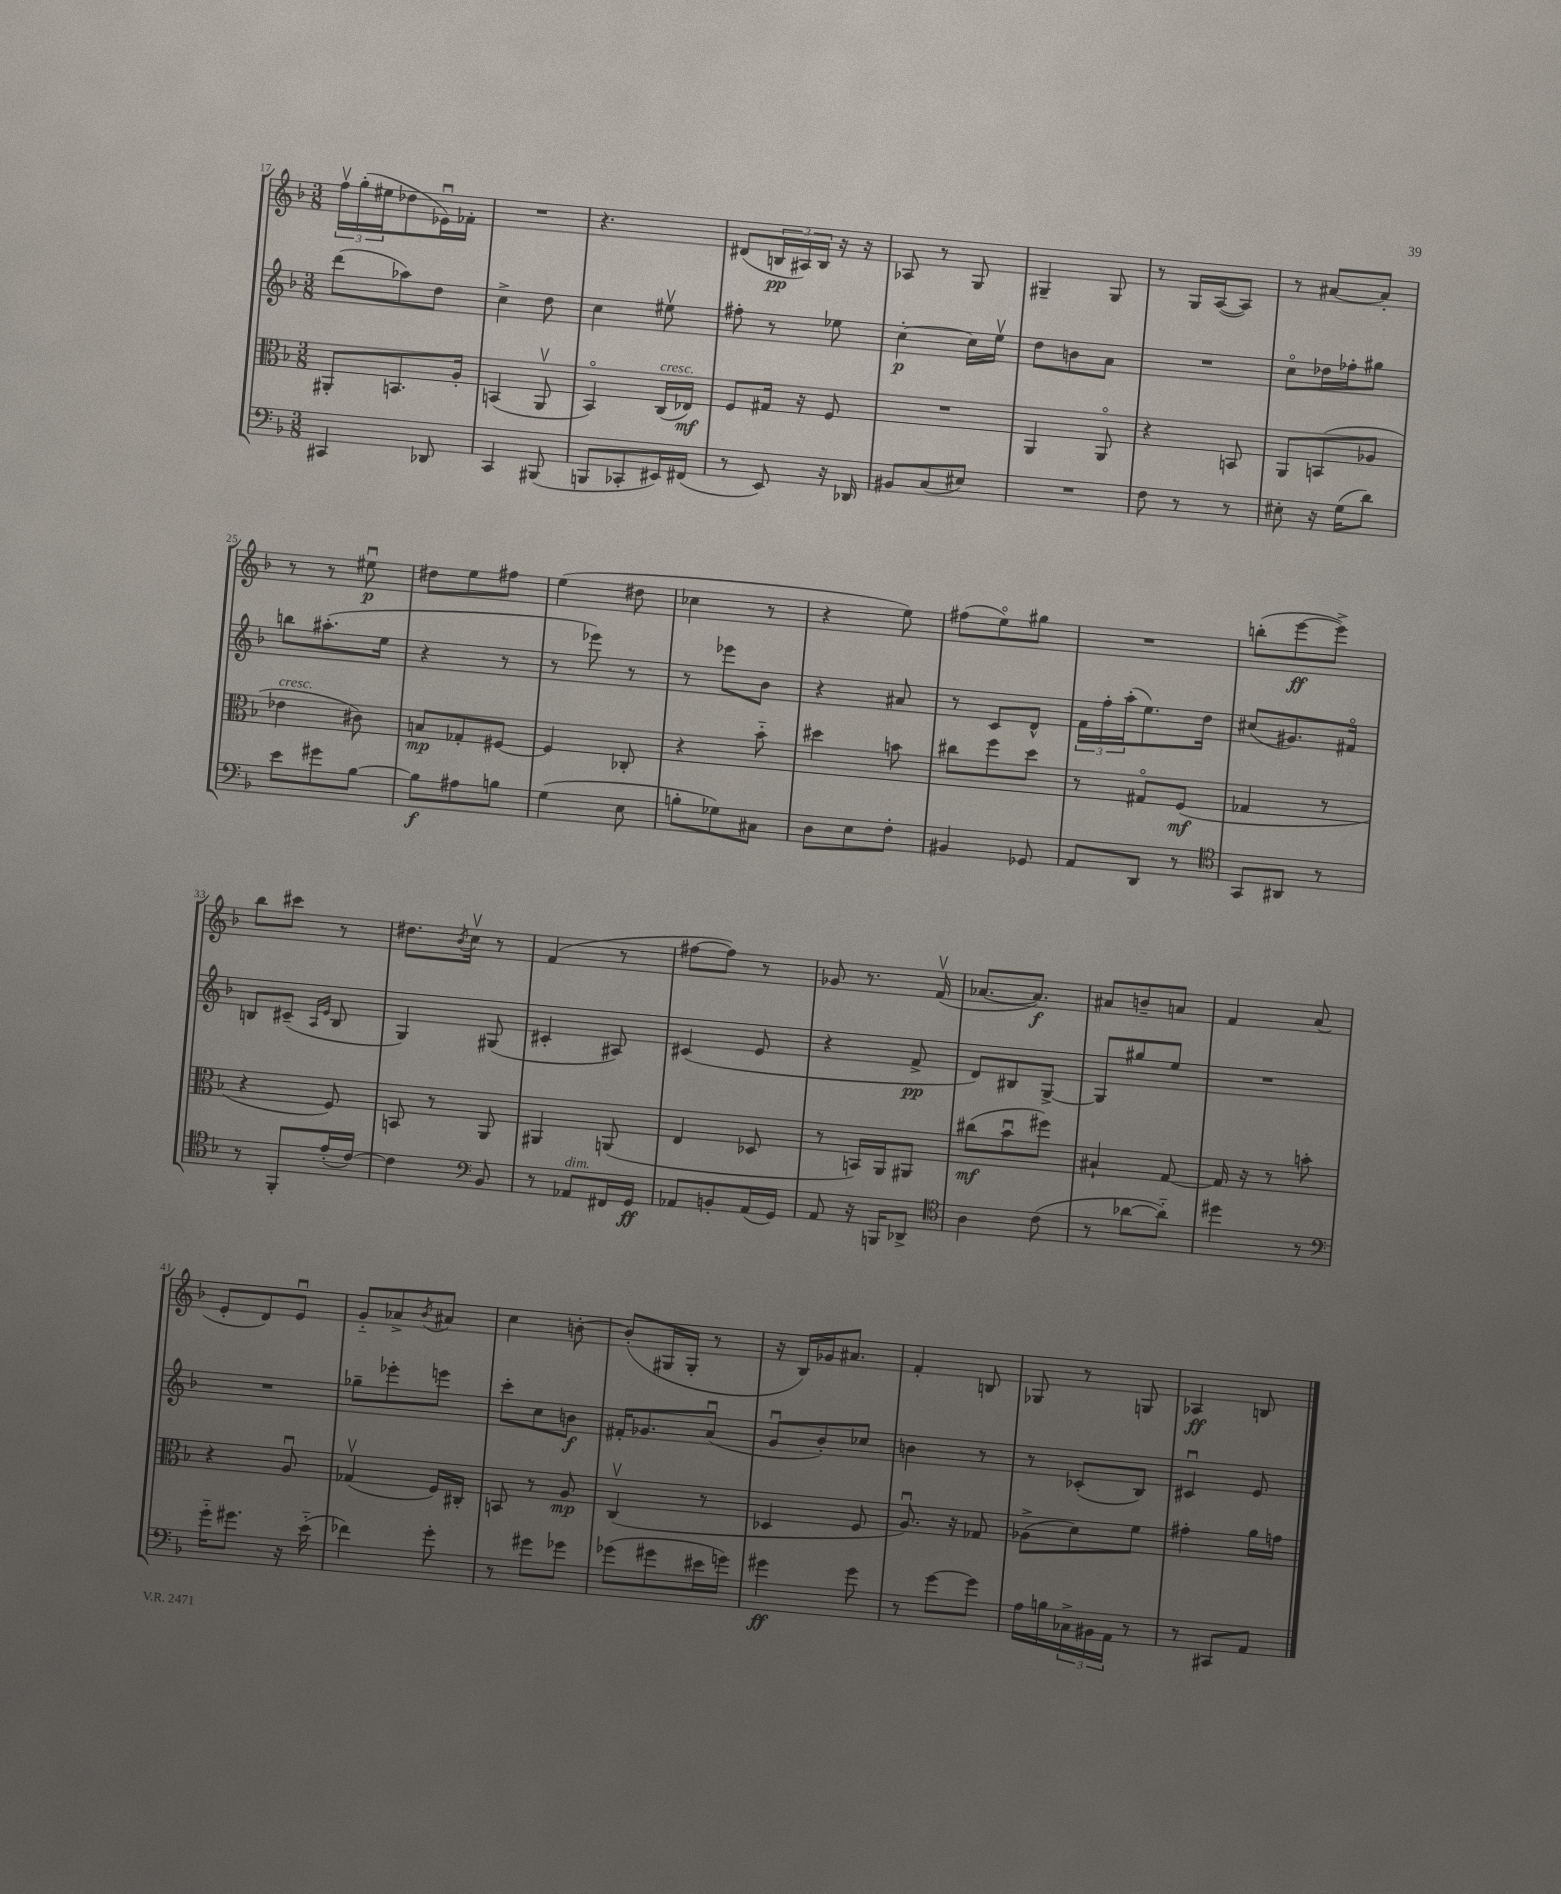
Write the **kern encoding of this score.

**kern	**dynam	**kern	**dynam	**kern	**dynam	**kern	**dynam
*part4	*part4	*part3	*part3	*part2	*part2	*part1	*part1
*staff4	*staff4	*staff3	*staff3	*staff2	*staff2	*staff1	*staff1
*clefF4	*	*clefC3	*	*clefG2	*	*clefG2	*
*k[b-]	*	*k[b-]	*	*k[b-]	*	*k[b-]	*
*M3/8	*	*M3/8	*	*M3/8	*	*M3/8	*
=17	=17	=17	=17	=17	=17	=17	=17
4CC#X/	.	8AA#X'/L	.	(8ddd\L	.	24ffv\LL	.
.	.	.	.	.	.	(24gg'\	.
.	.	.	.	.	.	24ee#X\J	.
.	.	8.BBn/	.	8aa-X\)	.	8dd-X\	.
8DD-X/	.	.	.	8dd\J	.	16e-Xu\L)	.
.	.	16A'/Jk	.	.	.	16f-X'\JJ	.
=18	=18	=18	=18	=18	=18	=18	=18
4CC/	.	(4BBn/	.	4cc^\	.	4.r	.
(8BBB#X/	.	8AAv/	.	8dd\	.	.	.
=19	=19	=19	=19	=19	=19	=19	=19
8BBBn/L	.	4BB-/)	.	4cc\	.	4.r	.
8CC-X'/	.	.	.	.	.	.	.
!	!	!LO:TX:a:i:t=cresc.	!	!	!	!	!
16EE#X/L)	.	(16C/LL	.	8ee#Xv\	.	.	.
(16FF#X/JJ	.	16E-X/JJ)	mf	.	.	.	.
=20	=20	=20	=20	=20	=20	=20	=20
8r	.	8F/L	.	8ff#X'\	.	(8d#X/L	.
8EE/)	.	16G#X/Jk	.	8r	.	24Bn/L	pp
.	.	.	.	.	.	24A#X/)	.
.	.	16r	.	.	.	.	.
.	.	.	.	.	.	24B/JJ	.
16r	.	8F/	.	8ee-X\	.	16r	.
16DD-X/	.	.	.	.	.	16r	.
=21	=21	=21	=21	=21	=21	=21	=21
8BB#X/L	.	4.r	.	[4cc'\	p	8A-X/	.
(8C/	.	.	.	.	.	8r	.
8E#X/J)	.	.	.	16cc\LL]	.	8G/	.
.	.	.	.	16eev\JJ	.	.	.
=22	=22	=22	=22	=22	=22	=22	=22
4.r	.	4AA/	.	8dd\L	.	4G#X~/	.
.	.	.	.	8bn\	.	.	.
.	.	8AA/	.	8a\J	.	8G#/	.
=23	=23	=23	=23	=23	=23	=23	=23
8F\	.	4r	.	4.r	.	8r	.
8r	.	.	.	.	.	16G/LL	.
.	.	.	.	.	.	([16A/J	.
8r	.	8BBn/	.	.	.	8A/J])	.
=24	=24	=24	=24	=24	=24	=24	=24
8E#X'\	.	8AA/L	.	8cc\L	.	8r	.
16r	.	(8BBn/	.	16dd-X\L	.	[8a#X/L	.
(16G\KL	.	.	.	16ff-X'\J	.	.	.
8d\J)	.	8A-X/J	.	8gg#X\J	.	8a#'/J]	.
!!LO:LB:g=z
=25	=25	=25	=25	=25	=25	=25	=25
!	!	!LO:TX:a:i:t=cresc.	!	!	!	!	!
8e\L	.	4e-X\	.	8bbn\L	.	8r	.
8g#X\	.	.	.	(8.aa#X'\	.	8r	.
[8B-\J	.	8c#X\)	.	.	.	8ee#Xu\	p
.	.	.	.	16ee\Jk	.	.	.
=26	=26	=26	=26	=26	=26	=26	=26
8B-\L]	f	8Bn/L	mp	4r	.	8dd#X\L	.
8A#X\	.	8G-X'/	.	.	.	8ee\	.
8Bn\J	.	[8F#X/J	.	8r	.	8ff#X\J	.
=27	=27	=27	=27	=27	=27	=27	=27
(4G\	.	4F#/]	.	8r	.	(4ee\	.
.	.	.	.	8eee-X\)	.	.	.
8E\	.	8C-X'/	.	8r	.	8dd#X\	.
=28	=28	=28	=28	=28	=28	=28	=28
8Bn'\L	.	4r	.	8r	.	4cc-X\	.
8G-X\)	.	.	.	8eee-X\L	.	.	.
8C#X\J	.	8b-\	.	8b-\J	.	8r	.
=29	=29	=29	=29	=29	=29	=29	=29
8D\L	.	4dd#X\	.	4r	.	4r	.
8E\	.	.	.	.	.	.	.
8F'\J	.	8bn\	.	8a#X/	.	8ee\)	.
=30	=30	=30	=30	=30	=30	=30	=30
4BB#X/	.	8cc#X\L	.	8r	.	(8ff#X\L	.
.	.	8ff\	.	8c/L	.	8ee\)	.
8GG-X/	.	8dd\J	.	8d^^/J	.	8gg#X\J	.
=31	=31	=31	=31	=31	=31	=31	=31
8AA/L	.	8r	.	24f\LL	.	4.r	.
.	.	.	.	24ff'\	.	.	.
.	.	.	.	(24aa'\J	.	.	.
8DD/J	.	8G#X/L	.	8.ee\)	.	.	.
8r	.	(8F/J	mf	.	.	.	.
.	.	.	.	16dd\Jk	.	.	.
=32	=32	=32	=32	=32	=32	=32	=32
*clefC4	*	*	*	*	*	*	*
8GG/L	.	4G-X/	.	(8cc#X/L	.	(8bbn'\L	.
8AA#X/J	.	.	.	8.g#X/)	.	[8eee\	ff
8r	.	8r	.	.	.	8eee^\J])	.
.	.	.	.	16f#X/Jk	.	.	.
!!LO:LB:g=z
=33	=33	=33	=33	=33	=33	=33	=33
8r	.	4r	.	8Bn/L	.	8bb-\L	.
8FF'/L	.	.	.	(8c#X~/J	.	8ccc#X\J	.
.	.	.	.	16qqA/LL	.	.	.
.	.	.	.	16qqe/JJ	.	.	.
(16e'/L	.	8F/)	.	8B/	.	8r	.
[16c/JJ)	.	.	.	.	.	.	.
=34	=34	=34	=34	=34	=34	=34	=34
4c\]	.	8BBn/	.	4G/)	.	8.dd#X\L	.
.	.	8r	.	.	.	.	.
.	.	.	.	.	.	8qb-/	.
.	.	.	.	.	.	16ccv\Jk	.
*clefF4	*	*	*	*	*	*	*
8BB-/	.	8AA/	.	(8G#X/	.	8r	.
=35	=35	=35	=35	=35	=35	=35	=35
8r	.	4AA#X/	.	4c#X'/	.	(4f/	.
!LO:TX:a:i:t=dim.	!	!	!	!	!	!	!
8AA-X/L	.	.	.	.	.	.	.
16FF#X/L	.	(8AAn/	.	8A#X/)	.	8r	.
16GG/JJ	ff	.	.	.	.	.	.
=36	=36	=36	=36	=36	=36	=36	=36
8AA-X/L	.	4E/	.	(4c#X/	.	[8ff#X\L	.
8BBn'/	.	.	.	.	.	8ff#\J])	.
(16AA-/L	.	8D-X/	.	8e/	.	8r	.
16GG/JJ)	.	.	.	.	.	.	.
=37	=37	=37	=37	=37	=37	=37	=37
8AA/	.	8r	.	4r	.	8g-X/	.
16r	.	16BBn/LL)	.	.	.	8.r	.
16BBBn/KL	.	16AA/J	.	.	.	.	.
8DD-X^/J	.	8AA#X/J	.	8f^/	pp	.	.
.	.	.	.	.	.	(16fv/	.
=38	=38	=38	=38	=38	=38	=38	=38
*clefC4	*	*	*	*	*	*	*
4A\	.	(8cc#X\L	mf	8d/L)	.	[8.a-X/L	.
.	.	8b-u\	.	8B#X/	.	.	.
.	.	.	.	.	.	8.a-/J])	f
(8c\	.	8ff#X\J)	.	[8G^/J	.	.	.
=39	=39	=39	=39	=39	=39	=39	=39
8r	.	4B#X`/	.	8G/L]	.	8a#X/L	.
[8a-X\L	.	.	.	8gg#X/	.	8bn~/	.
8a-\J])	.	[8G/	.	8ee/J	.	8an/J	.
=40	=40	=40	=40	=40	=40	=40	=40
4dd#X\	.	16G/]	.	4.r	.	4f/	.
.	.	16r	.	.	.	.	.
.	.	8r	.	.	.	.	.
8r	.	8bn'\	.	.	.	(8a/	.
!!LO:LB:g=z
=41	=41	=41	=41	=41	=41	=41	=41
*clefF4	*	*	*	*	*	*	*
16g\KL	.	4r	.	4.r	.	8e'/L	.
8.g#X\J	.	.	.	.	.	.	.
.	.	.	.	.	.	8d/)	.
16r	.	8Au/	.	.	.	8eu/J	.
(16e\	.	.	.	.	.	.	.
=42	=42	=42	=42	=42	=42	=42	=42
4f-X\)	.	(4G-Xv/	.	8gg-X~\L	.	8g/L	.
.	.	.	.	8eee-X'\	.	8a-X^/	.
.	.	.	.	.	.	8qb-/	.
8g'\	.	16F/LL)	.	8eeen\J	.	8a#X/J	.
.	.	16C#X'/JJ	.	.	.	.	.
=43	=43	=43	=43	=43	=43	=43	=43
8r	.	8BBn/	.	8ccc'\L	.	4cc\	.
8g#X\L	.	8r	.	8cc\	.	.	.
8g-X\J	.	8A/	mp	8bn\J	f	[8bn'\	.
=44	=44	=44	=44	=44	=44	=44	=44
(8g-X\L	.	(4Cv/	.	16f#X'/KL	.	(8b'/L]	.
.	.	.	.	8.g-X/	.	.	.
8g#X\	.	.	.	.	.	16G#X/L	.
.	.	.	.	.	.	16G#'/JJ	.
16e#X\L	.	8r	.	(8au/J	.	8r	.
16gn\JJ)	.	.	.	.	.	.	.
=45	=45	=45	=45	=45	=45	=45	=45
4g#X\	ff	4D-X/	.	8gu/L	.	16r	.
.	.	.	.	.	.	16B-/LL)	.
.	.	.	.	8b-'/)	.	16g-X/J	.
.	.	.	.	.	.	8.a#X/J	.
8g#\	.	8F/	.	8cc-X/J	.	.	.
=46	=46	=46	=46	=46	=46	=46	=46
8r	.	8.Au/)	.	4bn\	.	4f'/	.
[8g\L	.	.	.	.	.	.	.
.	.	16r	.	.	.	.	.
8g\J]	.	8G-X/	.	8r	.	8Bn/	.
=47	=47	=47	=47	=47	=47	=47	=47
16A\LL	.	(8A-X^\L	.	8r	.	8G-X/	.
16Bn\	.	.	.	.	.	.	.
24C-X^\	.	8d\)	.	(8c-X'/L	.	8r	.
24BB#X\	.	.	.	.	.	.	.
24AA\JJ	.	.	.	.	.	.	.
8r	.	8f\J	.	8B-/J)	.	8Gn/	.
=48	=48	=48	=48	=48	=48	=48	=48
8r	.	4g#X'\	.	4c#Xu/	.	4A-X/	ff
8CC#X/L	.	.	.	.	.	.	.
8AA/J	.	16a\LL	.	8e/	.	8Bn/	.
.	.	16gn\JJ	.	.	.	.	.
==	==	==	==	==	==	==	==
*-	*-	*-	*-	*-	*-	*-	*-
